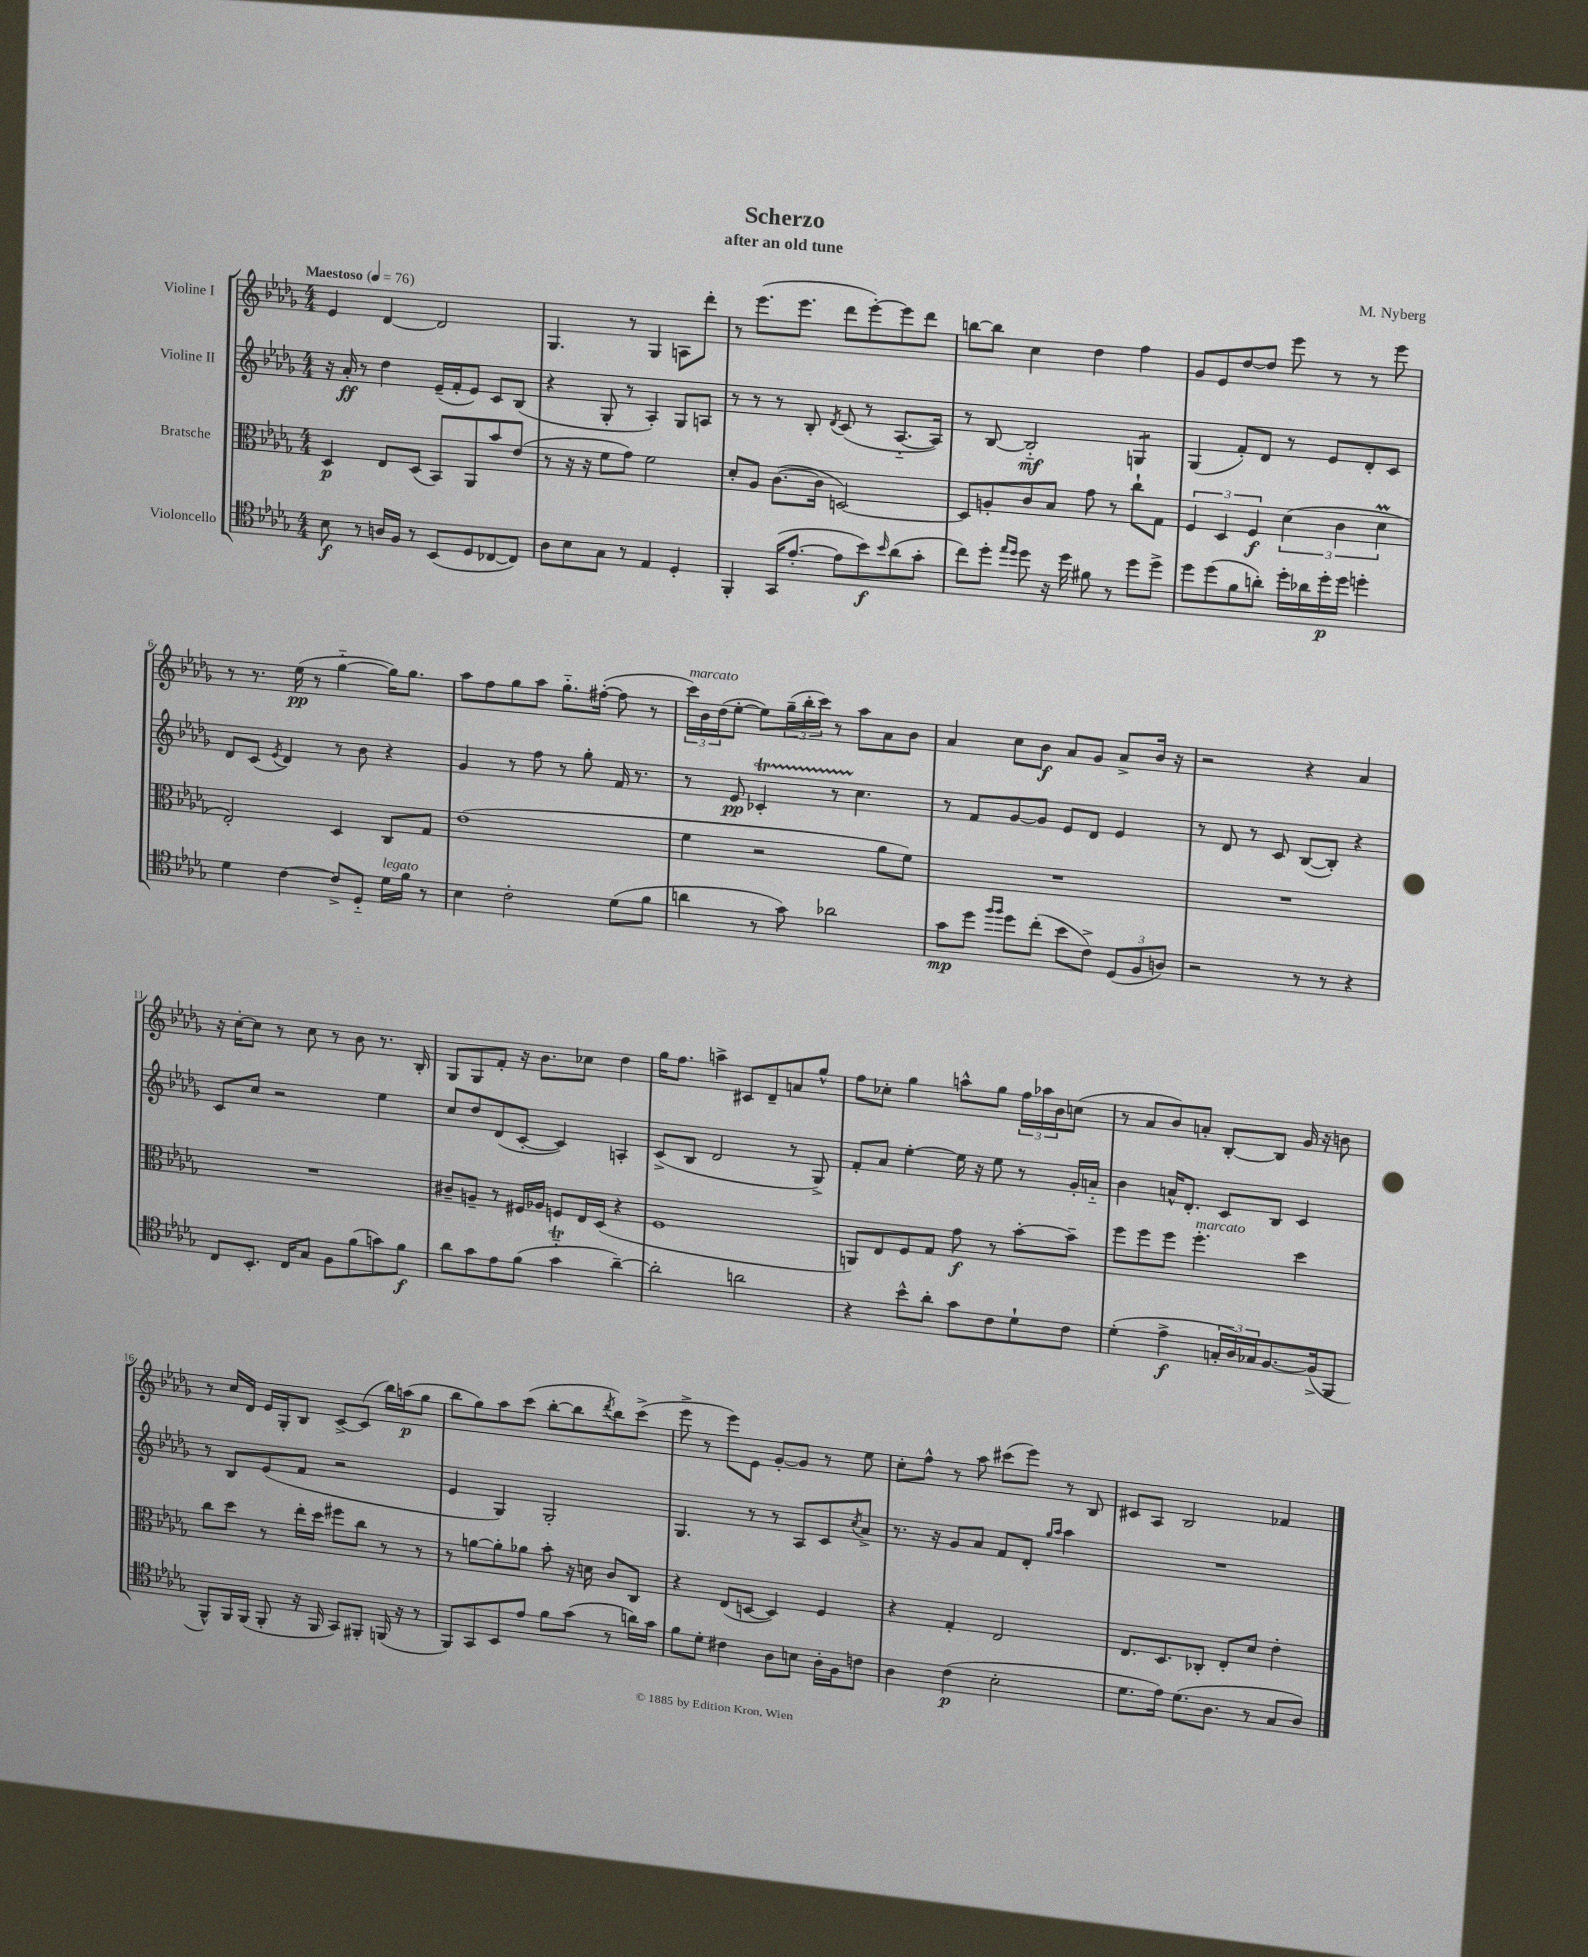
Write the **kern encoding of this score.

**kern	**kern	**kern	**kern
*staff4	*staff3	*staff2	*staff1
*clefC4	*clefC3	*clefG2	*clefG2
*k[b-e-a-d-g-]	*k[b-e-a-d-g-]	*k[b-e-a-d-g-]	*k[b-e-a-d-g-]
*M4/4	*M4/4	*M4/4	*M4/4
*MM76	*MM76	*MM76	*MM76
8B-	4D-	16r	4e-
.	.	16a-'	.
8r	.	8r	.
16A	8E-	4dd-	[4d-
16F	.	.	.
8r	(8D-	.	.
(8BB-	8BB-)	(16e-~	2d-]
.	.	16f'	.
8D-	8AA-	8e-)	.
[8C-	8b-	8c	.
8C-])	(8e-	(8B-	.
=	=	=	=
8A-	8r	4r	4.G-
8B-	16r	.	.
.	16r	.	.
8G-	8f	8G-'	.
8r	8g-)	8r	8r
4E-	2f	4A-')	4G-
4D-'	.	8G-	8A
.	.	8A	8ddd-'
=	=	=	=
4FF'	8d-'	8r	8r
.	8A-	8r	(8.eee-
(16GG-	([8.c	8r	.
[8.e-'	.	.	8.eee-
.	.	8B-'	.
.	16c]	.	.
.	.	8qd-	.
8e-]	[2D)	(8c	8ddd-
8b-)	.	8r	[8eee-')
16qqb-	.	.	.
(8a-	.	[8.A-'~	8eee-]
8g-'	.	.	8ddd-
.	.	16A-])	.
=	=	=	=
8cc)	8D]	8r	[8bb
8dd-'	8A'	[8B-	8bb]
16qqee-	.	.	.
16qqdd-	.	.	.
8dd-	8c	2B-'~]	4cc
16r	8B-	.	.
16dd-	.	.	.
8f#	8g-	.	4dd-
8r	8r	.	.
8dd-	8cc`	4G	4ff
8dd-^	8G-	.	.
=	=	=	=
8dd-	6F	(4G-	8g-
(8dd-	.	.	8e-
.	6D-	.	.
8f	.	8f')	[8dd-
.	6F	.	.
8a')	.	8d-	8dd-]
16dd-'	(6d-	8r	8eee-
16a-	.	.	.
16dd-'	.	8e-	8r
.	6c	.	.
16dd-	.	.	.
4dd'	.	8d-'	8r
.	6d-	.	.
.	.	8c	8eee-
=	=	=	=
4d-	2E-')	8d-	8r
.	.	(8c	8.r
.	.	8qe-	.
[4c	.	4d-)	.
.	.	.	(16ee-
.	.	.	8r
8c^]	4D-	8r	[4gg-'~
8D-'~	.	8b-	.
16d-	8C	4r	16gg-])
16f	.	.	8.gg-
8r	8G-	.	.
=	=	=	=
4B-	(1e-	4g-	8aa-
.	.	.	8ff
2c'	.	8r	8gg-
.	.	8ff	8aa-
.	.	8r	8.gg-'~
.	.	8gg-'	.
.	.	.	([16ff#'
(8d-	.	16f	8ff#]
.	.	8.r	.
8f	.	.	8r
=	=	=	=
4a	4f	8r	24ccc)
.	.	.	24b-
.	.	.	(24dd-
.	.	8e-	[8ee-'
8r	2r	4c-'	8ee-])
8g-)	.	.	(24gg-~
.	.	.	24bb-'
.	.	.	24ccc)
2a-	.	8r	8r
.	.	4.cc	8aa-
.	8a-	.	8a-
.	8f)	.	8b-
=	=	=	=
8g-	1r	8r	4a-
8dd-	.	8f	.
16qqff	.	.	.
16qqff	.	.	.
8dd-	.	[8g-	8cc
(8cc'	.	8g-]	8b-
8b-	.	8e-	8a-
8c^)	.	8d-	8g-
(12D-	.	4e-	8a-^
12F	.	.	.
.	.	.	16b-
12A)	.	.	.
.	.	.	16r
=	=	=	=
2r	1r	8r	2r
.	.	8d-	.
.	.	8r	.
.	.	8c	.
8r	.	([8B-	4r
8r	.	8B-'])	.
4r	.	4r	4a-
=	=	=	=
8C	1r	8c	16r
.	.	.	[16cc'
8.BB-'	.	8cc	8cc]
.	.	2r	8r
16C	.	.	.
8G-	.	.	8cc
8F	.	.	8r
(8f	.	.	8b-
8g)	.	4ee-	8.r
8f	.	.	.
.	.	.	16B-'
=	=	=	=
8a-	8c#~	8cc	8G-
8g-	8A~	8dd-	8G-
8e-	8r	(8d-	8f'
(8f	16F#	[8c'	16r
.	16A-	.	8.b-
4g-'~	8F	4c])	.
.	16E-	.	8cc-
.	(16D-	.	.
[4a-~)	4r	4A'	4dd-
=	=	=	=
2a-']	1F	(8c^	16gg-
.	.	.	8.ff
.	.	8B-	.
.	.	2d-	4aa^
2a	.	.	8c#
.	.	.	8d-~
.	.	8r	8a
.	.	8G-^)	8gg-^^
=	=	=	=
4r	8AA)	8f'	8ff
.	8E-	8a-	8cc-'
8b-^^	8F	[4ee-'	4gg-
8a-'	8G-	.	.
8g-	8g-	16ee-]	8aa^^
.	.	16r	.
8c	8r	8ee-	8gg-
8d-`	[8b-'	8r	24ff
.	.	.	24aa-
.	.	.	24b-
8c	8b-~]	16g-'	(8cc
.	.	16a'~	.
=	=	=	=
(4d-'	8ff	4b-	8r
.	8ff	.	8a-
4e-^	8ff	16a^^	8b-)
.	.	8.d-'	.
.	4.ff'	.	8a'
24G'	.	8c	[8B-'
24A-)	.	.	.
24G-	.	.	.
[8.F	.	8B-	8B-]
.	4dd-	4c	16g-
(16F^]	.	.	16r
8FF	.	.	8b
=	=	=	=
8FF^^)	8cc	8r	8r
16FF	8dd-	8B-	16cc
(16FF	.	.	16d-
8FF'	8r	(8e-	16e-
.	.	.	16G-'
16r	16ee-'	8f	8B-
16FF	16dd-	.	.
8GG-)	8ff#	2r	[8c^
8FF#'	8cc	.	(8c]
(16FF	8r	.	16bb-)
16r	.	.	(16aa
8r	8r	.	8gg-
=	=	=	=
8FF)	8r	4e-	8bb-
8GG-	[8a	.	8gg-)
8BB-	8a']	4G-)	8aa-
8e-	8a-	.	(8ccc
8f	8b-'	2G-'	[8bb-'
(8g-	16r	.	8bb-]
.	16d	.	.
.	.	.	8qddd-
8r	8c	.	8bb-)
16a)	8C	.	(8ccc^
16g-	.	.	.
=	=	=	=
8f	4r	4.G-	8eee-^
8d-'	.	.	8r
4c#	(8E-	.	8eee-)
.	[8D	8r	8e-
8A-	4D])	8r	[8g-'
8B	.	8A-	8g-]
16A-'	4F	8c	8r
16F	.	.	.
.	.	8qcc	.
8c	.	8a-^	8ee-
=	=	=	=
4A-	4r	8.r	8cc'
.	.	.	8ff^^
.	.	16r	.
(4c	4G-'	8g-	8r
.	.	8a-	8aa-
2B-'	2E-	8f	(8ccc#
.	.	8d-'	8eee-)
.	.	16qqgg-	.
.	.	16qqaa-	.
.	.	4aa-	8r
.	.	.	8B-
=	=	=	=
8.d-	8.E-	1r	8c#
.	.	.	8A-
16e-)	8.D-	.	.
(8.d-	.	.	2B-
.	8C-'	.	.
8.A-	.	.	.
.	8E-'	.	.
8r	8d-	.	.
8G-	4e-'	.	4f-
8A-)	.	.	.
==	==	==	==
*-	*-	*-	*-
